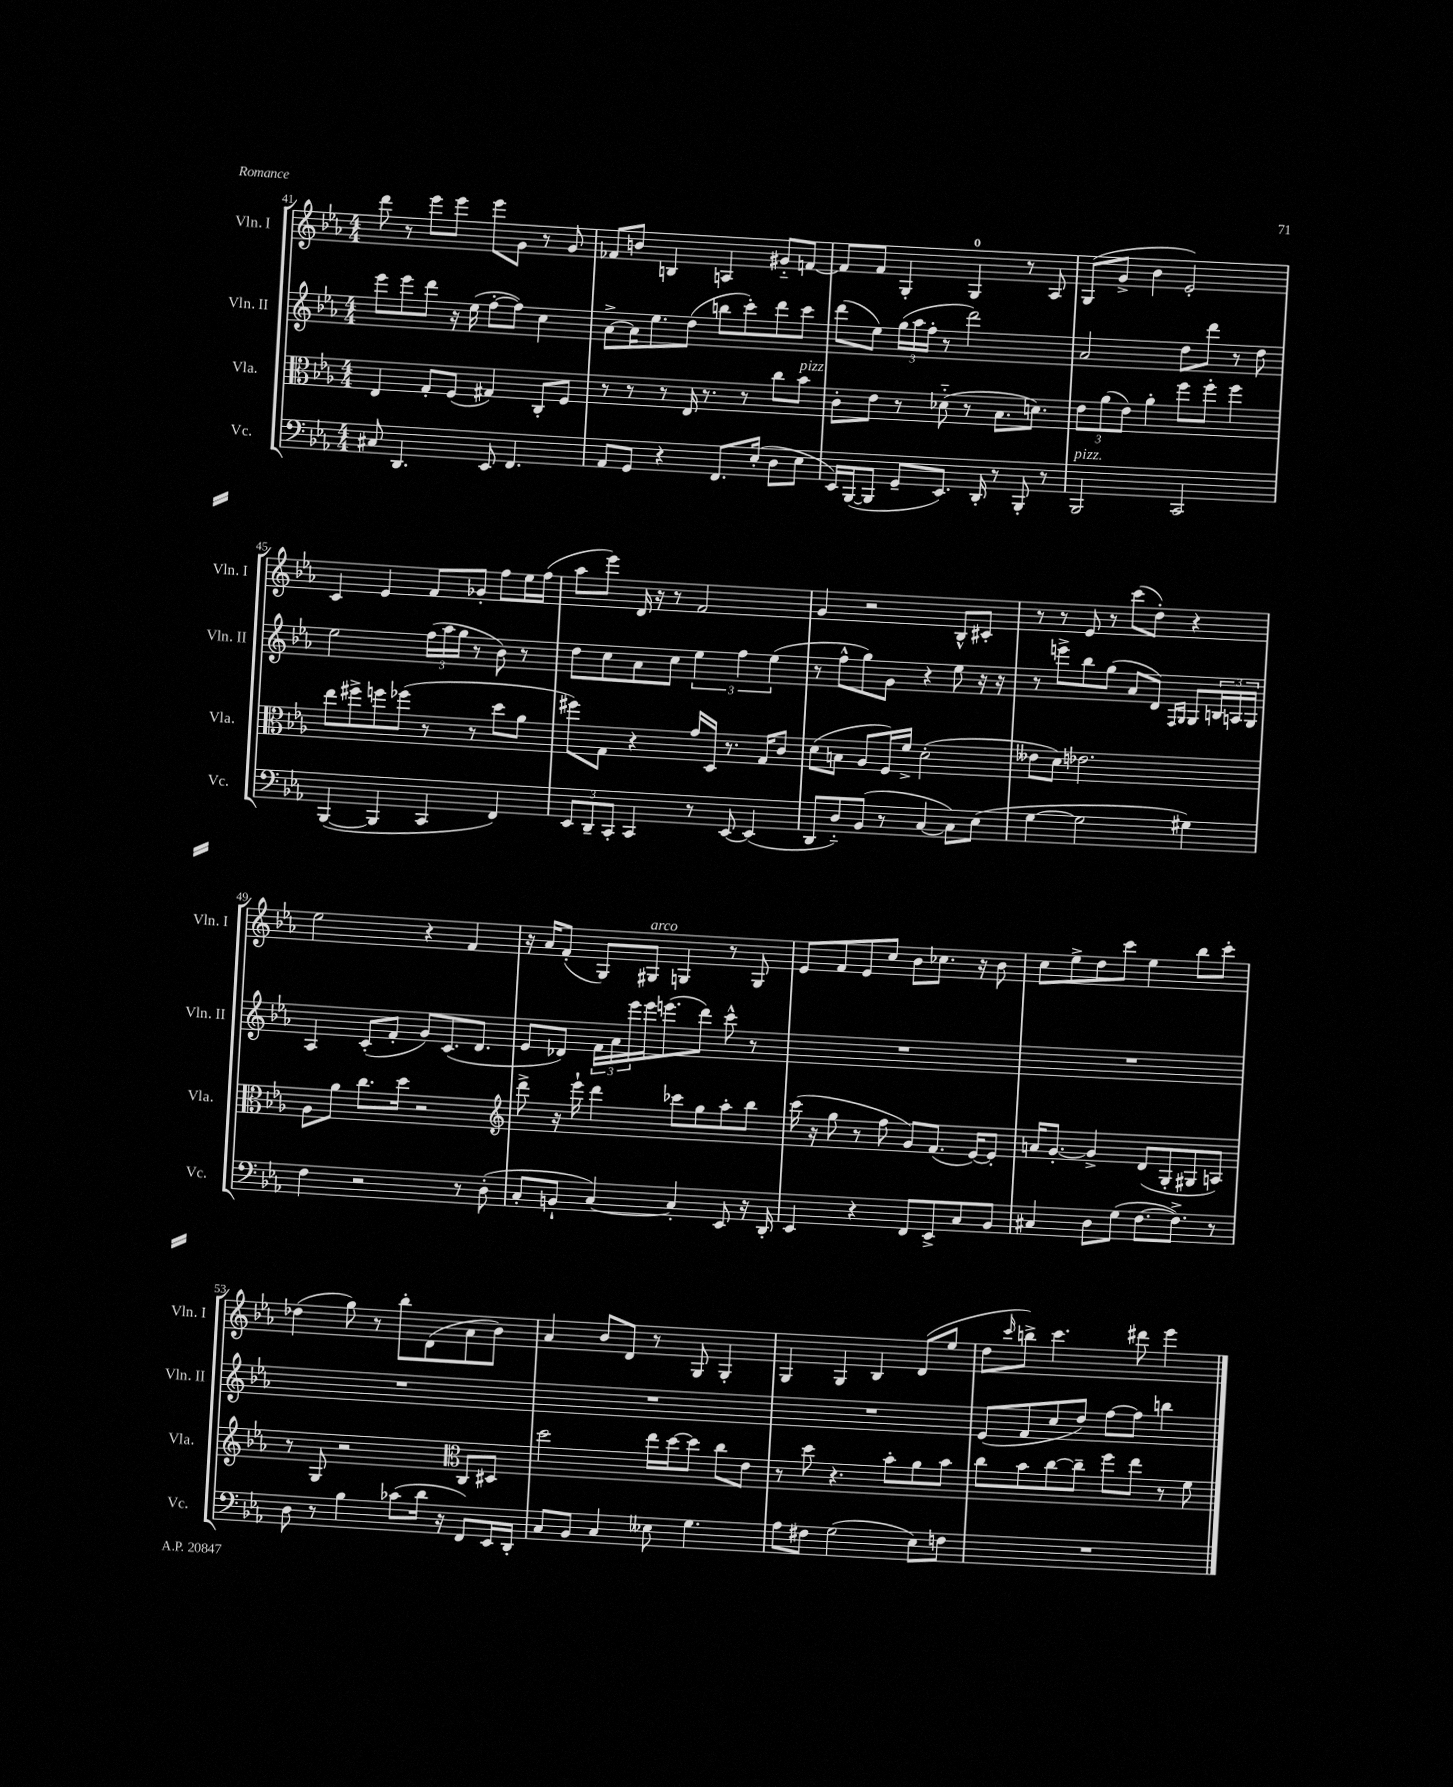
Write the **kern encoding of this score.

**kern	**kern	**kern	**kern
*staff4	*staff3	*staff2	*staff1
*clefF4	*clefC3	*clefG2	*clefG2
*k[b-e-a-]	*k[b-e-a-]	*k[b-e-a-]	*k[b-e-a-]
*M4/4	*M4/4	*M4/4	*M4/4
8C#	4E-	8eee-	8ddd
4.DD	.	8eee-	8r
.	8G'	8ddd	8eee-
.	(8F	16r	8eee-
.	.	(16ee-	.
8EE-	4G#)	[8ff'	8eee-
4.FF	.	8ff])	8g
.	8C'	4cc	8r
.	8F	.	8g
=	=	=	=
8AA-	8r	[8a-^	8f-
8GG	8r	16a-]	8b
.	.	8.ee-	.
4r	8r	.	4B
.	16E-	(8dd	.
.	8.r	.	.
8.FF	.	8bb	4A
.	8r	8ccc')	.
(16E-'	.	.	.
8D	8cc	8ddd	8g#'~
8E-	8b-	8ccc	[8f
=	=	=	=
16EE-)	8c'	(8ddd	8f]
([16BBB-	.	.	.
8BBB-]	8e-	8ee-)	8f
8GG~	8r	(24gg	4G'
.	.	24aa-	.
.	.	24ff'	.
8.EE-)	(8d-'~	8r	.
.	8r	2ddd)	4G
16DD'	.	.	.
8r	8.B-	.	.
8BBB-'	.	.	8r
.	8.d)	.	.
8r	.	.	8A-
=	=	=	=
2BBB-	12e-	2a-	(8G
.	(12a-	.	.
.	.	.	8g^
.	12e-)	.	.
.	4a-'	.	4b-
2CC	8ff	8dd	2e-')
.	8ff'	8ddd	.
.	4ff	8r	.
.	.	8dd	.
=	=	=	=
([4BBB-	8ee-	2ee-	4c
.	8ff#^	.	.
4BBB-]	8ff	.	4e-
.	(8ff-	.	.
4CC	8r	(24ff	8f
.	.	24aa-	.
.	.	24gg	.
.	8r	8r	8g-'
4FF)	8dd	8b-)	8ff
.	8a-	8r	16ee-
.	.	.	(16ff
=	=	=	=
12EE-	8ff#)	8dd	8aa-
12DD~	.	.	.
.	8G	8cc	8eee-)
12CC'	.	.	.
4CC	4r	8a-	16d
.	.	.	16r
.	.	8cc	8r
8r	16g	6ee-	2f
.	16D	.	.
[8EE-	8.r	.	.
.	.	6ff	.
(4EE-]	.	.	.
.	16G	.	.
.	.	(6ee-	.
.	8c	.	.
=	=	=	=
8DD	(8d	8r	4g
8D'~)	8B	8ff^^	.
(8BB-	8A-	8gg)	2r
8r	16F)	8g	.
.	16f^	.	.
[4C	(2d'	4r	.
8C])	.	8ee-	8B-^^
(8E-	.	16r	8c#'
.	.	16r	.
=	=	=	=
[4G	8e--	8r	8r
.	8d)	8eee^	8r
2G]	2.e-	8bb-	8e-
.	.	(8gg	8r
.	.	8a-	(8ccc
.	.	8d)	8dd')
.	.	16qqF	.
.	.	16qqG	.
4G#)	.	8G	4r
.	.	24B	.
.	.	24A	.
.	.	24G	.
=	=	=	=
4F	8A-	4A-	2ee-
.	8a-	.	.
2r	8.cc	(8c'	.
.	.	8f'	.
.	16dd	.	.
.	2r	8g)	4r
.	.	(8.c	.
8r	.	.	4f
.	.	8.d	.
(8D'	.	.	.
=	=	=	=
*	*clefG2	*	*
8C'	8ddd^	8e-	16r
.	.	.	16a-
8BB`	16r	8d-)	(8f'
.	16eee-`	.	.
[4C)	4ddd	24f	8G)
.	.	24a-	.
.	.	24eee-	.
.	.	16eee-	8G#
.	.	(8.eee	.
4C']	8ccc-	.	4G
.	8gg	8ddd)	.
8EE-	8aa-'	8ccc^^	8r
16r	8bb-	8r	8G
16DD'	.	.	.
=	=	=	=
4EE-	(16ccc	1r	8e-
.	16r	.	.
.	8gg	.	8f
4r	8r	.	8e-
.	8ff	.	8cc
8FF	8g)	.	8b-
8EE-^	(8.f	.	8.cc-
8C	.	.	.
.	[16e-)	.	16r
8BB-	8e-']	.	8b-
=	=	=	=
4C#	16a	1r	8cc
.	[8.g'	.	.
.	.	.	8ee-^
8D	4g^]	.	8dd
(8G	.	.	8ccc
[8.F	(8d	.	4ee-
.	8G'	.	.
8.F^])	.	.	.
.	8G#	.	8bb-
8r	8A)	.	8ccc'
=	=	=	=
8D	8r	1r	(4dd-
8r	8G	.	.
4B-	2r	.	8gg)
.	.	.	8r
(8c-	.	.	8bb-'
16d	.	.	(8d
16r	.	.	.
*	*clefC3	*	*
8FF)	8C	.	8a-
16EE-	8D#	.	8b-)
16DD'	.	.	.
=	=	=	=
8C	2dd	1r	4a-
8BB-	.	.	.
4C	.	.	8b-
.	.	.	8d
8E--	16ee-	.	8r
.	[16dd	.	.
4.G	8dd]	.	8G
.	8cc	.	4G'
.	8e-	.	.
=	=	=	=
8A-	8r	1r	4G
8F#	8dd	.	.
(2G	4.r	.	4G
.	.	.	4B-
.	8b-'	.	.
8E-)	8a-	.	(8d
8F	8b-	.	8ee-
=	=	=	=
1r	8cc	(8e-	8dd
.	.	.	16qqccc
.	8b-	8f	8bb^)
.	[8cc	8cc	4.ccc
.	8cc~]	8dd)	.
.	8ff	[8ff	.
.	8ee-	8ff]	8ddd#
.	8r	4bb	4eee-
.	8f	.	.
==	==	==	==
*-	*-	*-	*-
